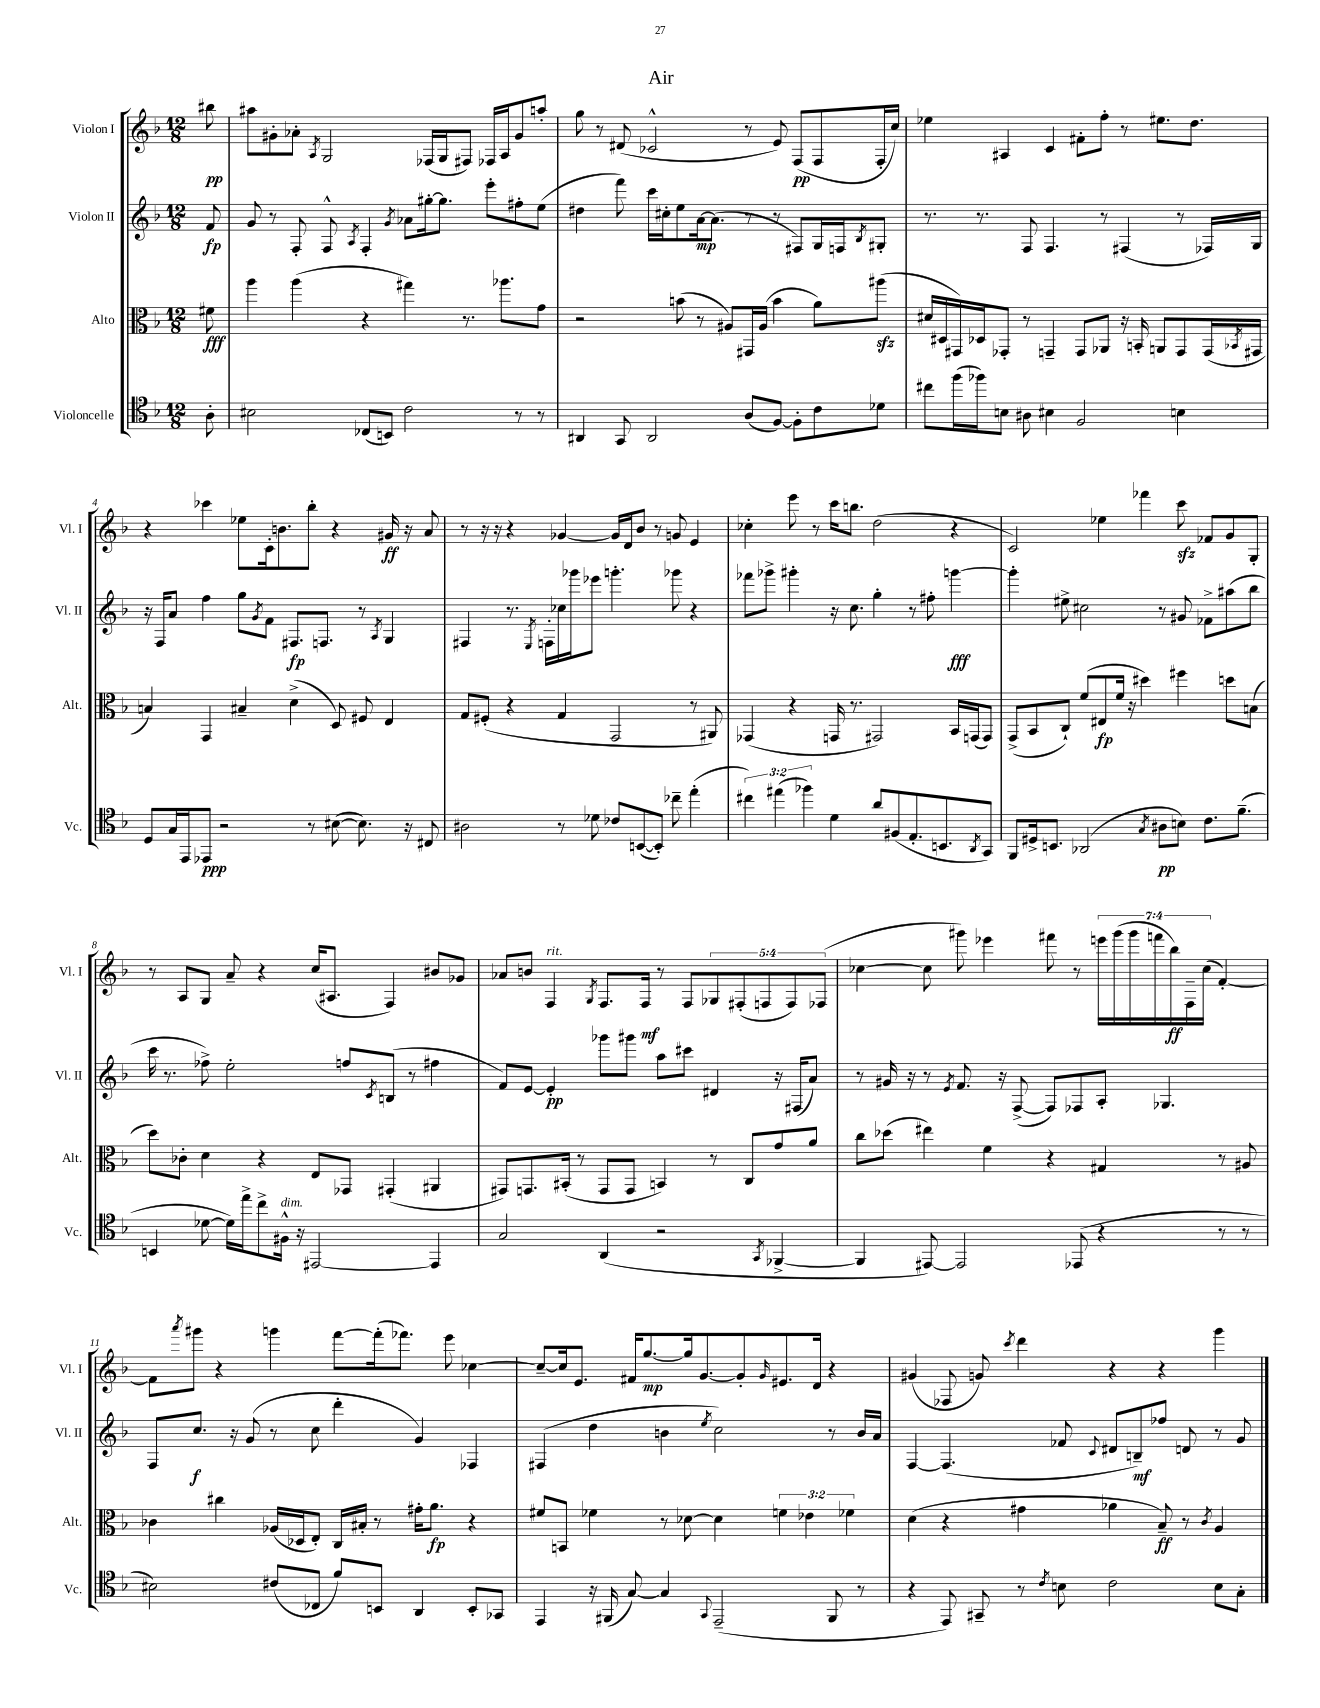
\header { title = "Air" }
<<
\new StaffGroup <<
\new Staff = "s0" \with { instrumentName = "Violon I" shortInstrumentName = "Vl. I" } {
    \clef treble \key f \major \numericTimeSignature \time 12/8 \override Staff.TupletNumber.text = #tuplet-number::calc-fraction-text \partial 8
    bis''8\pp |
    ais''8 gis'8-. aes'8-. \acciaccatura { a8 } g2 fes16( g16 fis8) fes16 a16 gis'8 a''8-. |
    g''8 r8 dis'8( ces'2-^ r8 e'8) f8\pp( f8 f16-. c''16) |
    ees''4 ais4 c'4 fis'8-. f''8-. r8 eis''8. d''8. |
    r4 ces'''4 ees''8 c'16-. b'8. bes''8-. r4 gis'16\ff r16 a'8 |
    r8 r16 r16 r4 ges'4~ ges'16 d'16 bes'8 r8 g'8 e'4 |
    ces''4-. e'''8 r8 c'''16 b''8. d''2( r4 |
    c'2) ees''4 fes'''4 c'''8\sfz fes'8 g'8 g8-. |
    r8 a8 g8 a'8-- r4 c''16( ais8. f4) bis'8 ges'8 |
    aes'8 b'8 f4^\markup { \italic "rit." } \acciaccatura { g8 } f8. f16\mf r8 f8 \tuplet 5/4 { ges8 fis8-.( f8 f8) fes8( } |
    ces''4~ ces''8 gis'''8) ees'''4 fis'''8 r8 \tuplet 7/4 { e'''16 gis'''16( gis'''16 f'''16 bes''16\ff) f16-- ces''16( } f'4~-.) |
    f'8 \acciaccatura { a'''8 } gis'''8 r4 g'''4 f'''8~ f'''16-.( fes'''8.) e'''8 ces''4~ |
    ces''8~-- ces''16 e'8. fis'16 g''8.~\mp g''16 g'8.~ g'8-. \grace { g'16 } eis'8. d'16 r4 |
    gis'4( fes8 g'8) \acciaccatura { c'''8 } d'''4 r4 r4 g'''4 \bar "|." |
}
\new Staff = "s1" \with { instrumentName = "Violon II" shortInstrumentName = "Vl. II" } {
    \clef treble \key f \major \numericTimeSignature \time 12/8 \partial 8
    f'8\fp |
    g'8 r8 f8-. f8-^ \acciaccatura { a8 } f4-. \acciaccatura { g'8 } aes'8 gis''16~-. gis''8. e'''8-. fis''8-. e''8( |
    dis''4 f'''8) c'''16 cis''16-. e''8 a'16~\mp a'8.( r8 r8 fis8) g16 f16 \acciaccatura { bes8 } gis8-. |
    r8. r8. f8 f4. r8 fis4( r8 fes16) g16 |
    r16 f16 a'8 f''4 g''8 \acciaccatura { g'8 } f'8 fis8.\fp f8. r8 \acciaccatura { a8 } g4 |
    fis4 r8. \acciaccatura { e8 } f16-. ces''16 ges'''16 ees'''8 g'''4.-. ges'''8 r4 |
    fes'''8 ges'''8-> gis'''4-. r16 c''8. g''4-. r8 fis''8-. g'''4~\fff |
    g'''4-. eis''8-> cis''2 r8 gis'8 fes'8-> ais''8( bes''8 |
    c'''16 r8. fes''8->) e''2-. f''8 \acciaccatura { c'8 } b8( r8 fis''4 |
    f'8) e'8~ e'4-.\pp ges'''8 gis'''8 a''8 cis'''8 dis'4 r16 fis16( a'8) |
    r8 gis'16 r16 r8 \acciaccatura { e'8 } f'8. r16 f8~->( f8) fes8 a8-. ges4. |
    f8 c''8.\f r16 g'8( r8 c''8 d'''4-. g'4) fes4 |
    fis4( d''4 b'4 \acciaccatura { e''8 } c''2) r8 b'16 a'16 |
    f4~ f4.( fes'8 \appoggiatura { c'8 } dis'8 b8--\mf) fes''8 d'8 r8 g'8 \bar "|." |
}
\new Staff = "s2" \with { instrumentName = "Alto" shortInstrumentName = "Alt." } {
    \clef alto \key f \major \numericTimeSignature \time 12/8 \override Staff.TupletNumber.text = #tuplet-number::calc-fraction-text \partial 8
    fis'8\fff |
    a''4 a''4( r4 gis''4) r8. aes''8. g'8 |
    r2 b'8( r8 ais8) gis,16 ais16( b'4 a'8) ais''8\sfz( |
    dis'16 dis16 gis,16) des16 ges,8-. r8 g,4-- g,8 aes,8 r16 b,16-. a,8 g,8 g,16( \acciaccatura { bes,8 } gis,16 |
    b4) g,4 bis4-- d'4->( d8) fis8 e4 |
    g8 fis8-.( r4 g4 g,2 r8 ais,8) |
    ges,4( r4 g,16 r8. gis,2) bes,16 g,16( g,8) |
    g,8->( bes,8 c8-!) f'8( eis8\fp f'16 r16 dis''4) fis''4 d''8 b8( |
    d''8) ces'8-. d'4 r4 e8 ges,8 gis,4-.( ais,4 |
    gis,8) g,8. bis,16-.( r8 g,8 g,8 b,4) r8 c8 g'8 a'8 |
    c''8 des''8( eis''4) f'4 r4 gis4 r8 ais8 |
    ces'4 cis''4 aes16( des16 e8-.) c16 bis16-. r8 gis'16-. a'8.\fp r4 |
    fis'8 b,8 fes'4 r8 des'8~ des'4 \tuplet 3/2 { f'4 ees'4 fes'4 } |
    d'4( r4 gis'4 aes'4 bes8--\ff) r8 \acciaccatura { c'8 } a4 \bar "|." |
}
\new Staff = "s3" \with { instrumentName = "Violoncelle" shortInstrumentName = "Vc." } {
    \clef tenor \key f \major \numericTimeSignature \time 12/8 \override Staff.TupletNumber.text = #tuplet-number::calc-fraction-text \partial 8
    a8-. |
    bis2 ces8( b,8) c'2 r8 r8 |
    ais,4 g,8 ais,2 a8( f8~) f8-. c'8 des'8 |
    cis''8 f''16( fes''16) b8 ais8 bis4 f2 b4 |
    d8 g16 e,16 ees,8\ppp r2 r8 bis8~( bis8.) r16 cis8 |
    ais2 r8 des'8 ces'8 b,8~( b,8-.) ces''8-- e''4-.( |
    \tuplet 3/2 { cis''4) eis''4( fes''4) } d'4 a'8 fis8( e8.-. b,8. \acciaccatura { a,8 } g,8) |
    f,8 dis16-> b,8. aes,2( \acciaccatura { g8 } ais8\pp b8) c'8. f'8.--( |
    b,4 des'8~ des'16) e''16-> c''8-> fis16-^^\markup { \italic "dim." } r16 eis,2~ eis,4 |
    g2 a,4( r2 \acciaccatura { g,8 } fes,4~-> |
    fes,4 eis,8~) eis,2 ees,8( r4 r8 r8 |
    bis2) cis'8( ces8 f'8) b,8 a,4 b,8-. ges,8 |
    e,4 r16 fis,16( g8~) g4 \appoggiatura { g,8 } e,2--( fis,8 r8 |
    r4 e,8) gis,8-- r8 \acciaccatura { c'8 } b8 c'2 b8 g8-. \bar "|." |
}
>>
>>
